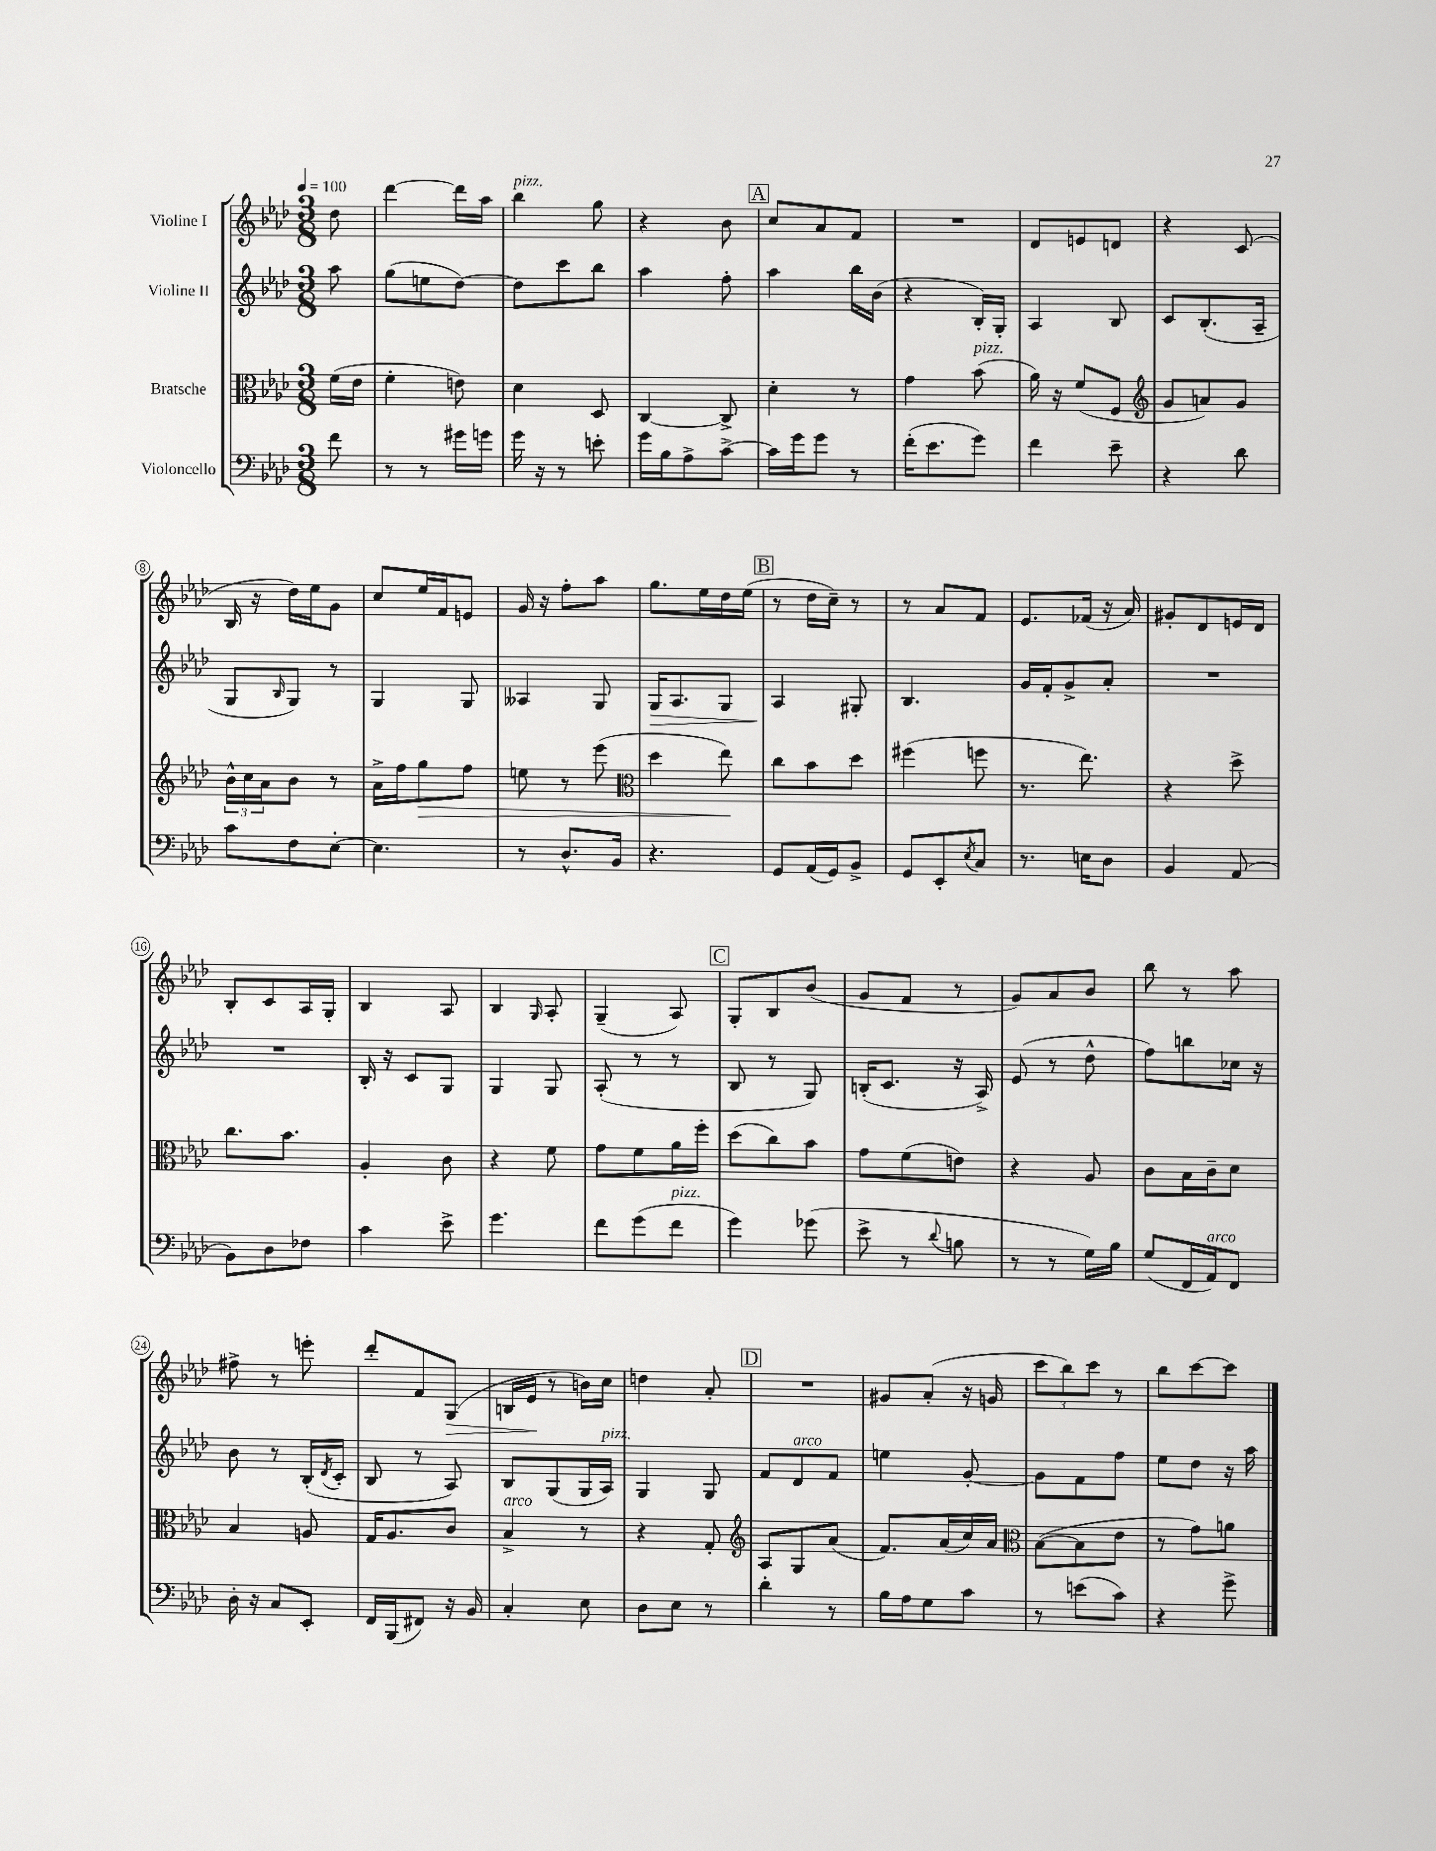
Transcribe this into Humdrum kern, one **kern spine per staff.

**kern	**kern	**kern	**kern
*staff4	*staff3	*staff2	*staff1
*clefF4	*clefC3	*clefG2	*clefG2
*k[b-e-a-d-]	*k[b-e-a-d-]	*k[b-e-a-d-]	*k[b-e-a-d-]
*M3/8	*M3/8	*M3/8	*M3/8
*MM100	*MM100	*MM100	*MM100
8f\	(16f\LL	8aa-\	8dd-\
.	16e-\JJ	.	.
=	=	=	=
8r	4f'\	(8gg\L	[4ddd-\
8r	.	8ee\	.
16g#\LL	8e\)	[8dd-\J)	16ddd-\]LL
16g\JJ	.	.	16aa-\JJ
=	=	=	=
16g\	4d-\	8dd-\]L	4bb-\
16r	.	.	.
8r	.	8ccc\	.
8e'\	8D-/	8bb-\J	8gg\
=	=	=	=
16g\LL	[4C/	4aa-\	4r
16B-\J	.	.	.
8A-^\	.	.	.
[8c^\J	8C^/]	8ff'\	8b-\
=	=	=	=
16c\]LL	4d-'\	4aa-\	8cc/L
16g\J	.	.	.
8g\J	.	.	8a-/
8r	8r	16bb-\LL	8f/J
.	.	(16b-\JJ	.
=	=	=	=
(16f'\LK	4g\	4r	4.r
8.e-\	.	.	.
8g\J)	(8b-\	16B-'/LL)	.
.	.	16G'/JJ	.
=	=	=	=
4f\	16a-\)	4A-/	8d-/L
.	16r	.	.
.	(8f/L	.	8e/
8e-~\	8F/J	8B-/	8d/J
=	=	=	=
*	*clefG2	*	*
4r	8g/L	8c/L	4r
.	8a/)	(8.B-'/	.
8d-\	8g/J	.	(8c/
.	.	16A-~/Jk	.
=	=	=	=
8c\L	24b-^^\LL	8G/L	16B-/
.	24cc\	.	.
.	.	.	16r
.	24a-\J	.	.
.	.	16qqB-/	.
8F\	8b-\J	8G/J)	16dd-\LL)
.	.	.	16ee-\J
[8E-'\J	8r	8r	8g\J
=	=	=	=
4.E-\]	16a-^\LL	4G/	8cc/L
.	16ff\J	.	.
.	8gg\	.	16ee-/L
.	.	.	16f/J
.	8ff\J	8G/	8e/J
=	=	=	=
8r	8ee\	4A--/	16g/
.	.	.	16r
8.D-^^/L	8r	.	8ff'\L
.	(8eee-\	8G/	8aa-\J
16BB-/Jk	.	.	.
=	=	=	=
*	*clefC3	*	*
4.r	4dd-\	16G/LK	8.gg\L
.	.	8.A-/	.
.	.	.	16ee-\L
.	8ee-\)	8G/J	16dd-\
.	.	.	(16ee-\JJ
=	=	=	=
8GG/L	8cc\L	4A-/	8r
(16AA-/L	8b-\	.	16dd-\LL
16GG/J)	.	.	16cc~\JJ)
8BB-^/J	8dd-\J	8G#'/	8r
=	=	=	=
8GG/L	(4ff#\	4.B-/	8r
8EE-'/	.	.	8a-/L
8qE-/	.	.	.
8C/J	8ff\	.	8f/J
=	=	=	=
8.r	8.r	16g/LL	8.e-/L
.	.	16f'/J	.
.	.	8g^/	.
16E\LK	8.ee-\)	.	(16f-/Jk
8D-\J	.	8a-'/J	16r
.	.	.	16a-/)
=	=	=	=
4BB-/	4r	4.r	8g#'/L
.	.	.	8d-/
(8AA-/	8dd-^\	.	16e/L
.	.	.	16d-/JJ
=	=	=	=
8BB-\L)	8.cc\L	4.r	8B-'/L
8D-\	.	.	8c/
.	8.b-\J	.	.
8F-\J	.	.	16A-/L
.	.	.	16G'/JJ
=	=	=	=
4c\	4A-'/	16B-'/	4B-/
.	.	16r	.
.	.	8c/L	.
8e-^\	8c\	8G/J	8A-/
=	=	=	=
4.g\	4r	4G/	4B-/
.	.	.	16qqG/
.	8f\	8G/	8A-'/
=	=	=	=
8f\L	8g\L	(8A-'/	(4G~/
(8g\	8f\	8r	.
8f\J	16a-\L	8r	8A-/)
.	16ff'\JJ	.	.
=	=	=	=
4g\)	(8dd-\L	8B-/	8G'/L
.	8cc\)	8r	8B-/
(8g-\	8b-\J	8G/)	(8b-/J
=	=	=	=
8e-^\	8g\L	(16B'/LK	8g/L
.	.	8.c/J	.
8r	(8f\	.	8f/J
8qqd-/	.	.	.
8B\	8e\J)	16r	8r
.	.	16A-^/)	.
=	=	=	=
8r	4r	(8e-/	8g/L)
8r	.	8r	8a-/
16G\LL)	8A-/	8dd-^^\	8b-/J
16B-\JJ	.	.	.
=	=	=	=
(8G/L	8c\L	8ff\L)	8bb-\
16FF/L	16B-\L	8bb\	8r
16AA-/J)	16c~\J	.	.
8FF/J	8d-\J	16cc-\Jk	8aa-\
.	.	16r	.
=	=	=	=
16D-'\	4B-/	8b-\	8ff#^\
16r	.	.	.
8C/L	.	8r	8r
8EE-'/J	8A/	(16B-'/LL	8eee'\
.	.	8qd-/	.
.	.	16c'/JJ	.
=	=	=	=
16FF/LL	16G/LK	8B-/	8ddd-'/L
(16BBB-/J	8.A-/	.	.
8FF#/J)	.	8r	8f/
16r	8c/J	8A-/)	(8G/J
16BB-/	.	.	.
=	=	=	=
4C'/	4B-^/	8B-/L	16B/LL
.	.	.	16e-/JJ
.	.	(8G/	8r
8E-\	8r	16G/L	16b\LL)
.	.	16A-/JJ)	16cc\JJ
=	=	=	=
8D-\L	4r	4G/	4dd\
8E-\J	.	.	.
8r	8G'/	8G/	8a-'/
=	=	=	=
*	*clefG2	*	*
4d-'\	8A-/L	8f/L	4.r
.	8G/	8d-/	.
8r	(8a-/J	8f/J	.
=	=	=	=
16B-\LL	8.f/L)	4ee\	8g#/L
16A-\J	.	.	.
8G\	.	.	(8a-'/J
.	(16a-/L	.	.
8c\J	16cc/)	[8g'/	16r
.	16a-/JJ	.	16g/
=	=	=	=
*	*clefC3	*	*
8r	([8B-\L	8g\]L	12ccc\L
.	.	.	12bb-\)
(8e\L	8B-\]	8f\	.
.	.	.	12ccc\J
8c\J)	8e-\J	8ff\J	8r
=	=	=	=
4r	8r	8ee-\L	8bb-\L
.	8g\L)	8dd-\J	[8ccc\
8g^\	8a\J	16r	8ccc\]J
.	.	16aa-\	.
==	==	==	==
*-	*-	*-	*-
